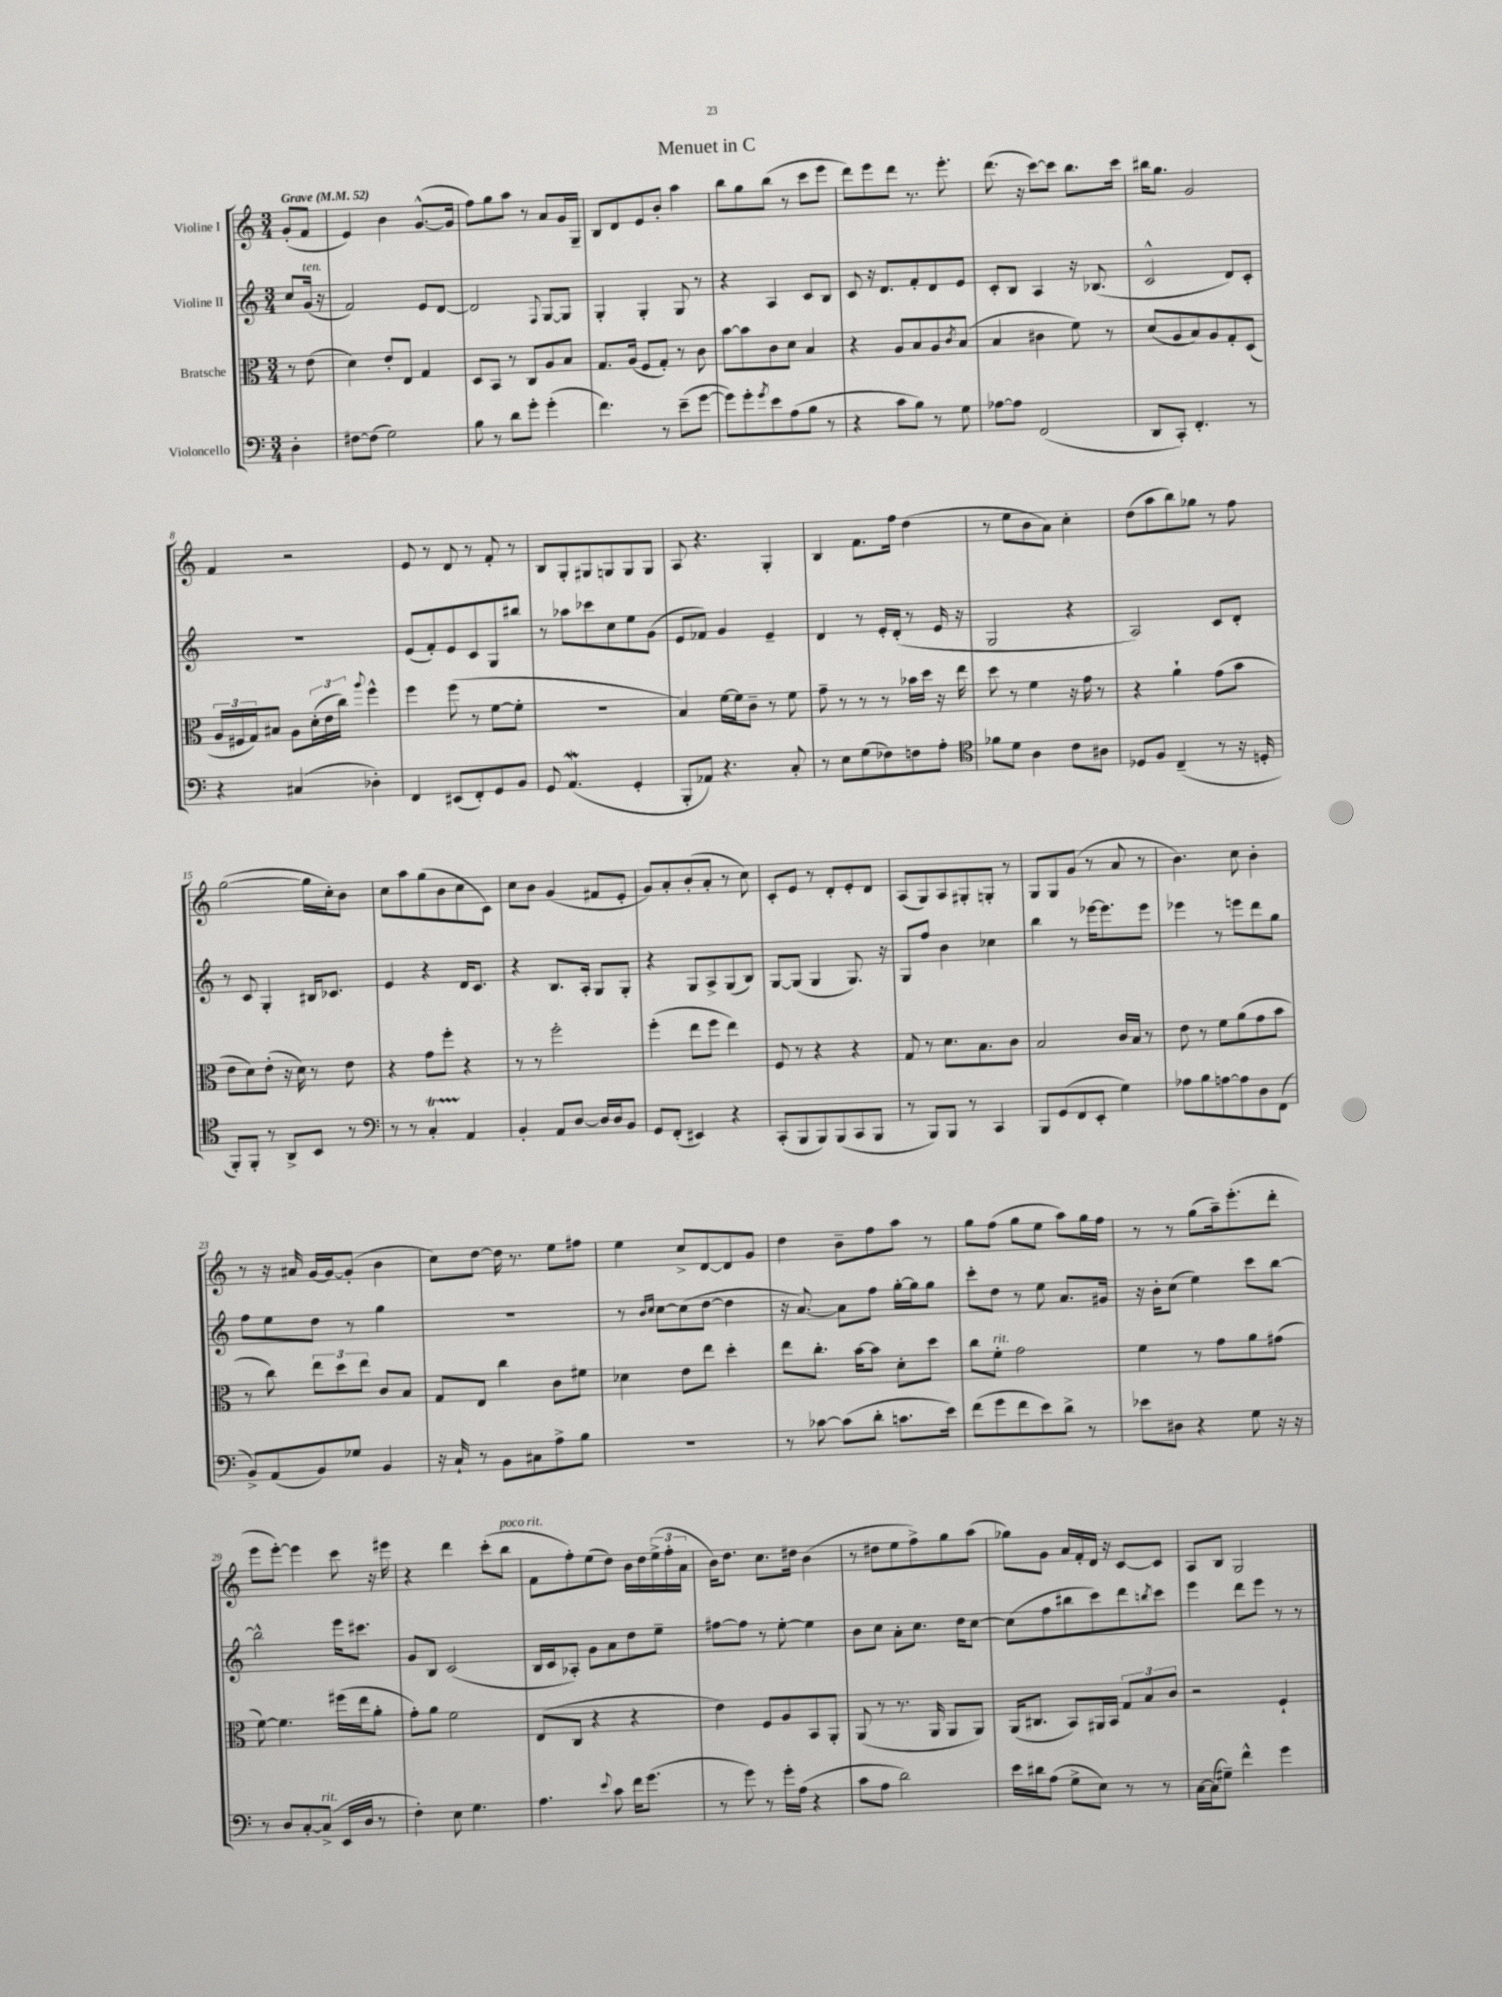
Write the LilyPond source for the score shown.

\header { title = "Menuet in C" }
<<
\new StaffGroup <<
\new Staff = "s0" \with { instrumentName = "Violine I" } {
    \clef treble \key c \major \numericTimeSignature \time 3/4 \partial 4 \tempo "Grave" 4 = 52
    g'8-.( f'8 |
    e'4) b'4 g'8.~-^( g'16 |
    f''8) g''8 a''8 r8 a'8 g'16 g16-- |
    b8 d'8 e'8 b'8-. a''4 |
    b''8 g''8 b''8( r8 c'''8 e'''8 |
    d'''8) e'''8 d'''8 r8. e'''8.-. |
    d'''8.( r16 c'''8~) c'''8 b''8. c'''16 |
    bis''16 g''8. g'2 |
    f'4 r2 |
    e'8 r8 d'8 r8 f'8-. r8 |
    b8 g8-. gis8 g8 g8 g8 |
    a8 r4. g4-. |
    b4 f'8. f''16 d''4( |
    r8 e''8 b'8 a'8) c''4-. |
    d''8( a''8 b''8) ges''8 r8 f''8 |
    g''2~( g''16 c''16-.) b'8 |
    c''8 a''8 g''8( b'8 c''8 c'8) |
    c''8 b'8 g'4( fis'8 e'8-. |
    g'8) a'8-. b'8-.( a'8-. r8 c''8) |
    c'8-. e'8 r8 d'8-. e'8-. d'8 |
    a8( g8) a8 gis8-. g8-. r8 |
    g8 g8 g'8( r8 a'8 r8 |
    b'4.) c''8 b'4-. |
    r8 r16 ais'16 g'16~ g'16~ g'8-.( b'4 |
    c''8) d''8~ d''16 r8. e''8 fis''8 |
    e''4 c''8-> d'8~ d'8 g'8 |
    d''4 b'8-- f''8 a''8 r8 |
    g''8 f''8( g''8 e''8 a''8) g''16 f''16 |
    r8 r8 g''8( a''16--) e'''8.-.( d'''8-. |
    e'''8 e'''8~-.) e'''4 c'''8 r16 eis'''16 |
    r4 d'''4 c'''8-.( b''8^\markup { \italic "poco rit." } |
    f'8 f''8-.) e''8( d''8) b'16 d''16 \tuplet 3/2 { e''16->( f''16-. a'16 } |
    b'16) d''8. c''8. dis''16 b'4( |
    r8 dis''8 e''8 f''8->) g''8 a''8( |
    ges''8) g'8 a'16 f'16-. d'16 r16 c'8~ c'8 |
    a8 b8 g2 \bar "|." |
}
\new Staff = "s1" \with { instrumentName = "Violine II" } {
    \clef treble \key c \major \numericTimeSignature \time 3/4 \partial 4
    c''8 g'16^\markup { \italic "ten." }( r16 |
    f'2) e'8 d'8~ |
    d'2 \appoggiatura { f8 } g8~ g8 |
    g4-. g4-. g8 r8 |
    r4 a4 c'8 b8 |
    c'8 r16 d'8. f'8-. d'8 e'8 |
    c'8-. b8 a4 r16 bes8.( |
    c'2-^ d'8) c'8-. |
    R2. |
    e'8( f'8-.) e'8 c'8 g8 bis''8 |
    r8 aes''8 ces'''8 c''8 e''8 g'8( |
    e'8 fes'8) g'4 e'4-- |
    d'4 r8 e'16-. d'16-.( r8 e'16 r16 |
    g2 r4 |
    a2) c'8 d'8-. |
    r8 c'8 g4-. bis16 ces'8. |
    e'4 r4 d'16 c'8. |
    r4 b8. a16-. g8 g8-. |
    r4 g8 a8-> g8( b8) |
    g8~ g8( g4 g8.) r16 |
    g8 f''8 b'4 ces''4 |
    b''4 r8 ees'''16~ ees'''8. ees'''8 |
    ees'''4 r8 e'''8 d'''8 g''8 |
    f''8 e''8 d''8 r8 g''4 |
    R2. |
    r8 \grace { b'16 c''16 } c''8~ c''8( d''8~ d''4 |
    r16 a'8.~) a'8 f''8 g''16~-. g''16 g''8 |
    c'''8-. d''8 r8 e''8 a'8. gis'16 |
    r16 b'16-. c''8( e''4) c'''8 b''8~ |
    b''2-^ e'''16 cis'''8. |
    g'8 b8 c'2( |
    b16 c'16 aes8-.) g'8 a'8 d''8 e''8-- |
    fis''8~ fis''8 r8 e''8~-. e''4 |
    b'8 c''8 a'8-. c''8. d''16 c''8~ |
    c''8( f''8 bis''8 c'''8) d'''8 \acciaccatura { b''8 } c'''8 |
    e'''4 d'''8 e'''8 r8 r8 \bar "|." |
}
\new Staff = "s2" \with { instrumentName = "Bratsche" } {
    \clef alto \key c \major \numericTimeSignature \time 3/4 \partial 4
    r8 e'8( |
    d'4) e'8-. e8 g4 |
    d8 b,8 r8 c8 a8 b8 |
    g8. a16( f8 g8-.) r8 c'8 |
    b'8~ b'8 c'8 d'8 b4 |
    r4 a8 b8 a8 \acciaccatura { c'8 } b8( |
    b4 cis'4 f'8) r8 |
    d'8( a8 b8) a8 g8-. d8( |
    \tuplet 3/2 { a16 fis16 g16) } bis8 a8 \tuplet 3/2 { d'16-.( e'16 c''16) } \appoggiatura { a''8 } f''4-^ |
    f''4 f''8( r8 f'8~ f'8-. |
    R2. |
    b4) f'16~ f'16 c'8-- r8 f'8 |
    g'8-- r8 r8 r8 bes'16 d''16 r16 e''16 |
    d''8 r8 f'4 r16 g'16 r8 |
    r4 a'4-! g'8( b'8 |
    e'8 d'8) e'8-.( r16 d'16) r8 e'8 |
    r4 g'8 f''8-. r4 |
    r8 r8 f''2-. |
    f''4-.( e''8 f''8 e''4) |
    f8 r8 r4 r4 |
    g8 r8 d'8. b8. c'8 |
    b2 c'16 b16 r8 |
    e'8 r8 f'8 a'8( g'8 b'8 |
    r8 c''8) \tuplet 3/2 { e''8 d''8 e''8 } c'8 b8 |
    g8 e8 c''4 c'8 fis'8 |
    des'4 e'8 e''8 d''4-. |
    e''8 c''8.-. b'16~ b'8 d'8-. d''8 |
    c''8 f'8-.^\markup { \italic "rit." } g'2 |
    f'4 r8 g'8 a'8 gis'8( |
    f'8~) f'4. fis''16( e''16 a'8-. |
    g'8-.) a'8 f'2 |
    e8( c8 r4 r4 |
    e'4) f8 a8 b,8 a,8-. |
    a,8( r8 r8. a,16 a,8 a,8) |
    a,16( cis8. b,8) ais,16 b,16 \tuplet 3/2 { g8 b8 c'8 } |
    r2 f4-! \bar "|." |
}
\new Staff = "s3" \with { instrumentName = "Violoncello" } {
    \clef bass \key c \major \numericTimeSignature \time 3/4 \partial 4
    d4-. |
    fis8~ fis8( g2) |
    b8 r8 d'8 g'8-. g'4-.( |
    f'4.) r8 e'8--( g'8~ |
    g'8) g'8-. \acciaccatura { g'8 } e'8 a8( b8 r8 |
    r4 c'8 b8) r8 g8 |
    aes8~ aes8 f,2( |
    d,8 c,8-.) f,4.-. r8 |
    r4 cis4( des4-.) |
    f,4 eis,8( f,8-.) g,8 b,8 |
    g,8 a,4.\mordent( g,4-. |
    b,,8-. aes,8) r4. c8-. |
    r8 e8 g8( fes8) f8 a8-. |
    \clef tenor fes'8 d'8 a4 c'8 ais8 |
    des8 f8 c4--( r8 r16 d16-. |
    f,8-.) f,8-. r8 a,8-> b,8 r8 |
    \clef bass r8 r8 c4-.\startTrillSpan a,4\stopTrillSpan |
    b,4-. a,8 d8~ d16 d16 b,8 |
    g,8 f,8-.( eis,4) r4 |
    c,8-.( b,,8 b,,8) b,,8( c,8 b,,8 |
    r8 b,,8) b,,8 r8 c,4 |
    b,,8 g,8( f,8 e,8-. g4) |
    aes8 b8 a8~ a8 d8 f,8( |
    b,8->) a,8( b,8) ges8 b,4 |
    r16 c16-! r8 b,8 cis8 a8-> b8 |
    R2. |
    r8 ces'8~ ces'8( d'8-. c'8. e'16) |
    f'8( g'8 f'8 e'8) d'8-> r8 |
    ees'8 dis8 r4 g8 r16 r16 |
    r8 d8 c8~-. c8->^\markup { \italic "rit." }( e,16 d16 r8 |
    f4-.) e8 g4. |
    a4. \appoggiatura { e'8 } c'8 f'16 g'8.( |
    r8 g'8) r8 g'16-. a16( r4 |
    c'8 a8 d'2) |
    e'16 dis'16 a8( g8-> e8) r8 r8 |
    c16~ c16( gis8--) f'4-^ g'4 \bar "|." |
}
>>
>>
